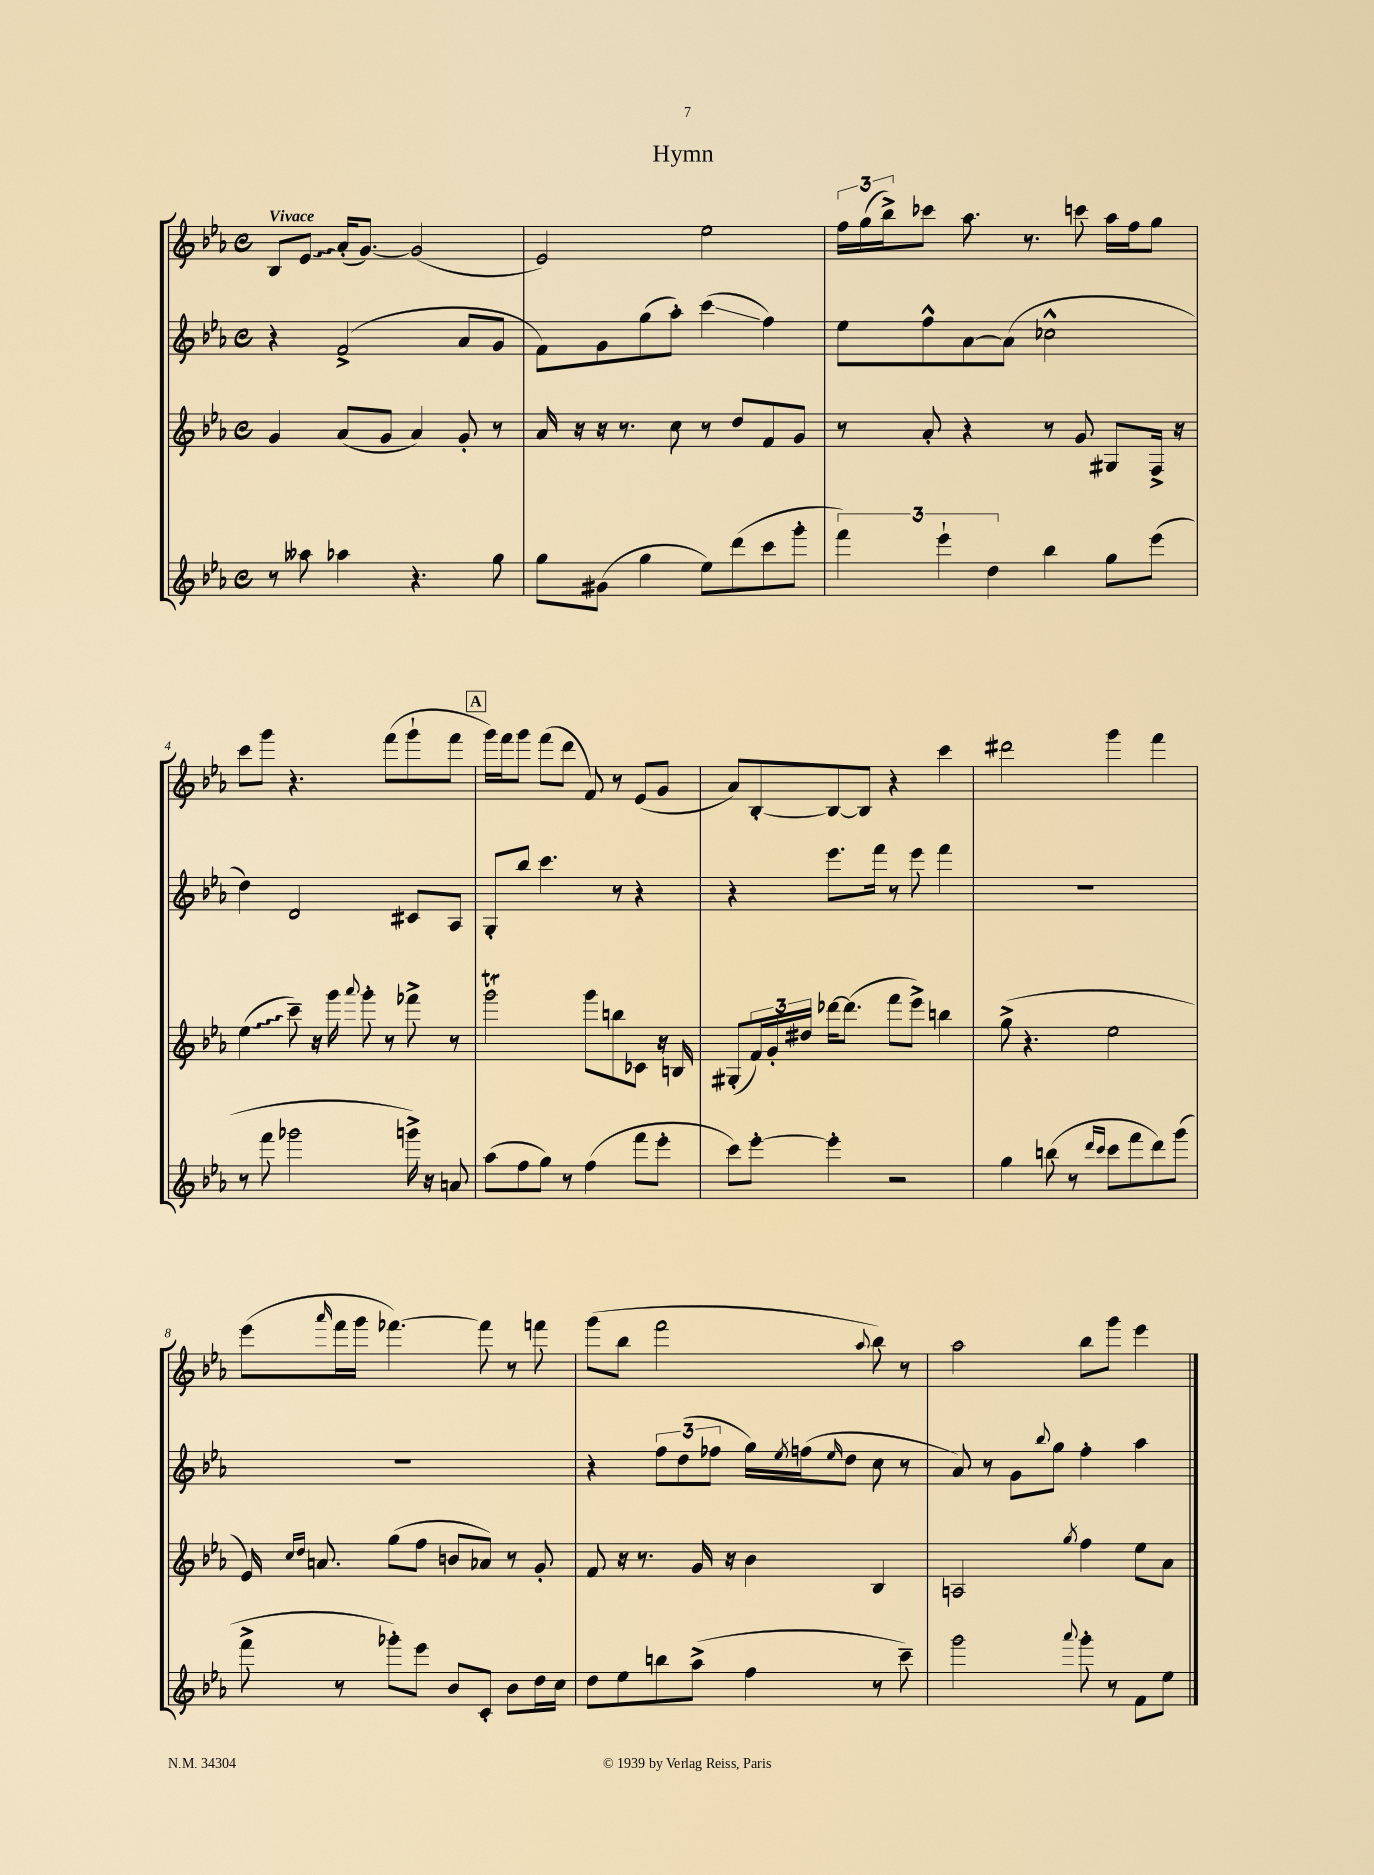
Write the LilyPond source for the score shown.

\header { title = "Hymn" }
<<
\new StaffGroup <<
\new Staff = "s0" {
    \clef treble \key ees \major \defaultTimeSignature \time 4/4 \tempo "Vivace"
    bes8 \once \override Glissando.style = #'zigzag ees'8\glissando aes'16-.( g'8.~) g'2( |
    ees'2) ees''2 |
    \tuplet 3/2 { f''16 g''16( bes''16->) } ces'''8 aes''8. r8. c'''8 aes''16 f''16 g''8 |
    c'''8 g'''8 r4. f'''8( g'''8-! f'''8 |
    \mark \markup { \box "A" } g'''16) f'''16 g'''8 f'''8( d'''8 f'8) r8 ees'8( g'8 |
    aes'8) bes8~-. bes8~ bes8 r4 c'''4 |
    dis'''2 g'''4 f'''4 |
    ees'''8( \grace { aes'''16 } f'''16 g'''16 fes'''4.~) fes'''8 r8 f'''8 |
    g'''8( bes''8 f'''2 \appoggiatura { aes''8 } bes''8) r8 |
    aes''2 bes''8 g'''8 ees'''4 \bar "|." |
}
\new Staff = "s1" {
    \clef treble \key ees \major \defaultTimeSignature \time 4/4
    r4 f'2->( aes'8 g'8 |
    f'8) g'8 g''8( aes''8-.) c'''4\glissando( f''4) |
    ees''8 f''8-^ aes'8~ aes'8( ces''2-^ |
    d''4) d'2 cis'8 aes8 |
    \mark \markup { \box "A" } g8-. bes''8 c'''4. r8 r4 |
    r4 ees'''8. f'''16 r8 ees'''8 f'''4 |
    R1 |
    R1 |
    r4 \tuplet 3/2 { f''8 d''8( fes''8 } g''16) \acciaccatura { ees''8 } f''16( \grace { ees''16 } d''8 c''8 r8 |
    aes'8) r8 g'8 \appoggiatura { bes''8 } g''8 f''4-. aes''4 \bar "|." |
}
\new Staff = "s2" {
    \clef treble \key ees \major \defaultTimeSignature \time 4/4
    g'4 aes'8( g'8 aes'4) g'8-. r8 |
    aes'16 r16 r16 r8. c''8 r8 d''8 f'8 g'8 |
    r8 aes'8-. r4 r8 g'8 gis8 f16-> r16 |
    \once \override Glissando.style = #'zigzag ees''4\glissando( c'''8--) r16 g'''16 \appoggiatura { aes'''8 } g'''8-. r8 fes'''8-> r8 |
    \mark \markup { \box "A" } g'''2\trill g'''8 b''8 ces'8 r16 b16 |
    gis8-.( \tuplet 3/2 { f'16) g'16-. dis''16 } des'''16~ des'''8.( f'''8 ees'''8->) b''4 |
    g''8->( r4. ees''2 |
    ees'16) \grace { c''16 d''16 } a'8. g''8( f''8 b'8 aes'8) r8 g'8-. |
    f'8 r16 r8. g'16 r16 bes'4 bes4 |
    a2 \acciaccatura { g''8 } f''4 ees''8 aes'8 \bar "|." |
}
\new Staff = "s3" {
    \clef treble \key ees \major \defaultTimeSignature \time 4/4
    r8 aeses''8 aes''4 r4. g''8 |
    g''8 gis'8( g''4 ees''8) d'''8( c'''8 g'''8-. |
    \tuplet 3/2 { f'''4) ees'''4-! d''4 } bes''4 g''8 ees'''8( |
    r8 f'''8 ges'''2 g'''16->) r16 a'8 |
    \mark \markup { \box "A" } aes''8( f''8 g''8) r8 f''4( f'''8 ees'''8-. |
    c'''8) ees'''8~-. ees'''4-. r2 |
    g''4 b''8( r8 \grace { d'''16 c'''16 } c'''8 f'''8 d'''8) g'''8( |
    f'''8-> r8 ges'''8-.) ees'''8 bes'8 c'8-. bes'8 d''16 c''16 |
    d''8 ees''8 b''8 aes''8->( f''4 r8 c'''8--) |
    g'''2 \appoggiatura { aes'''8 } g'''8-. r8 f'8 ees''8 \bar "|." |
}
>>
>>
